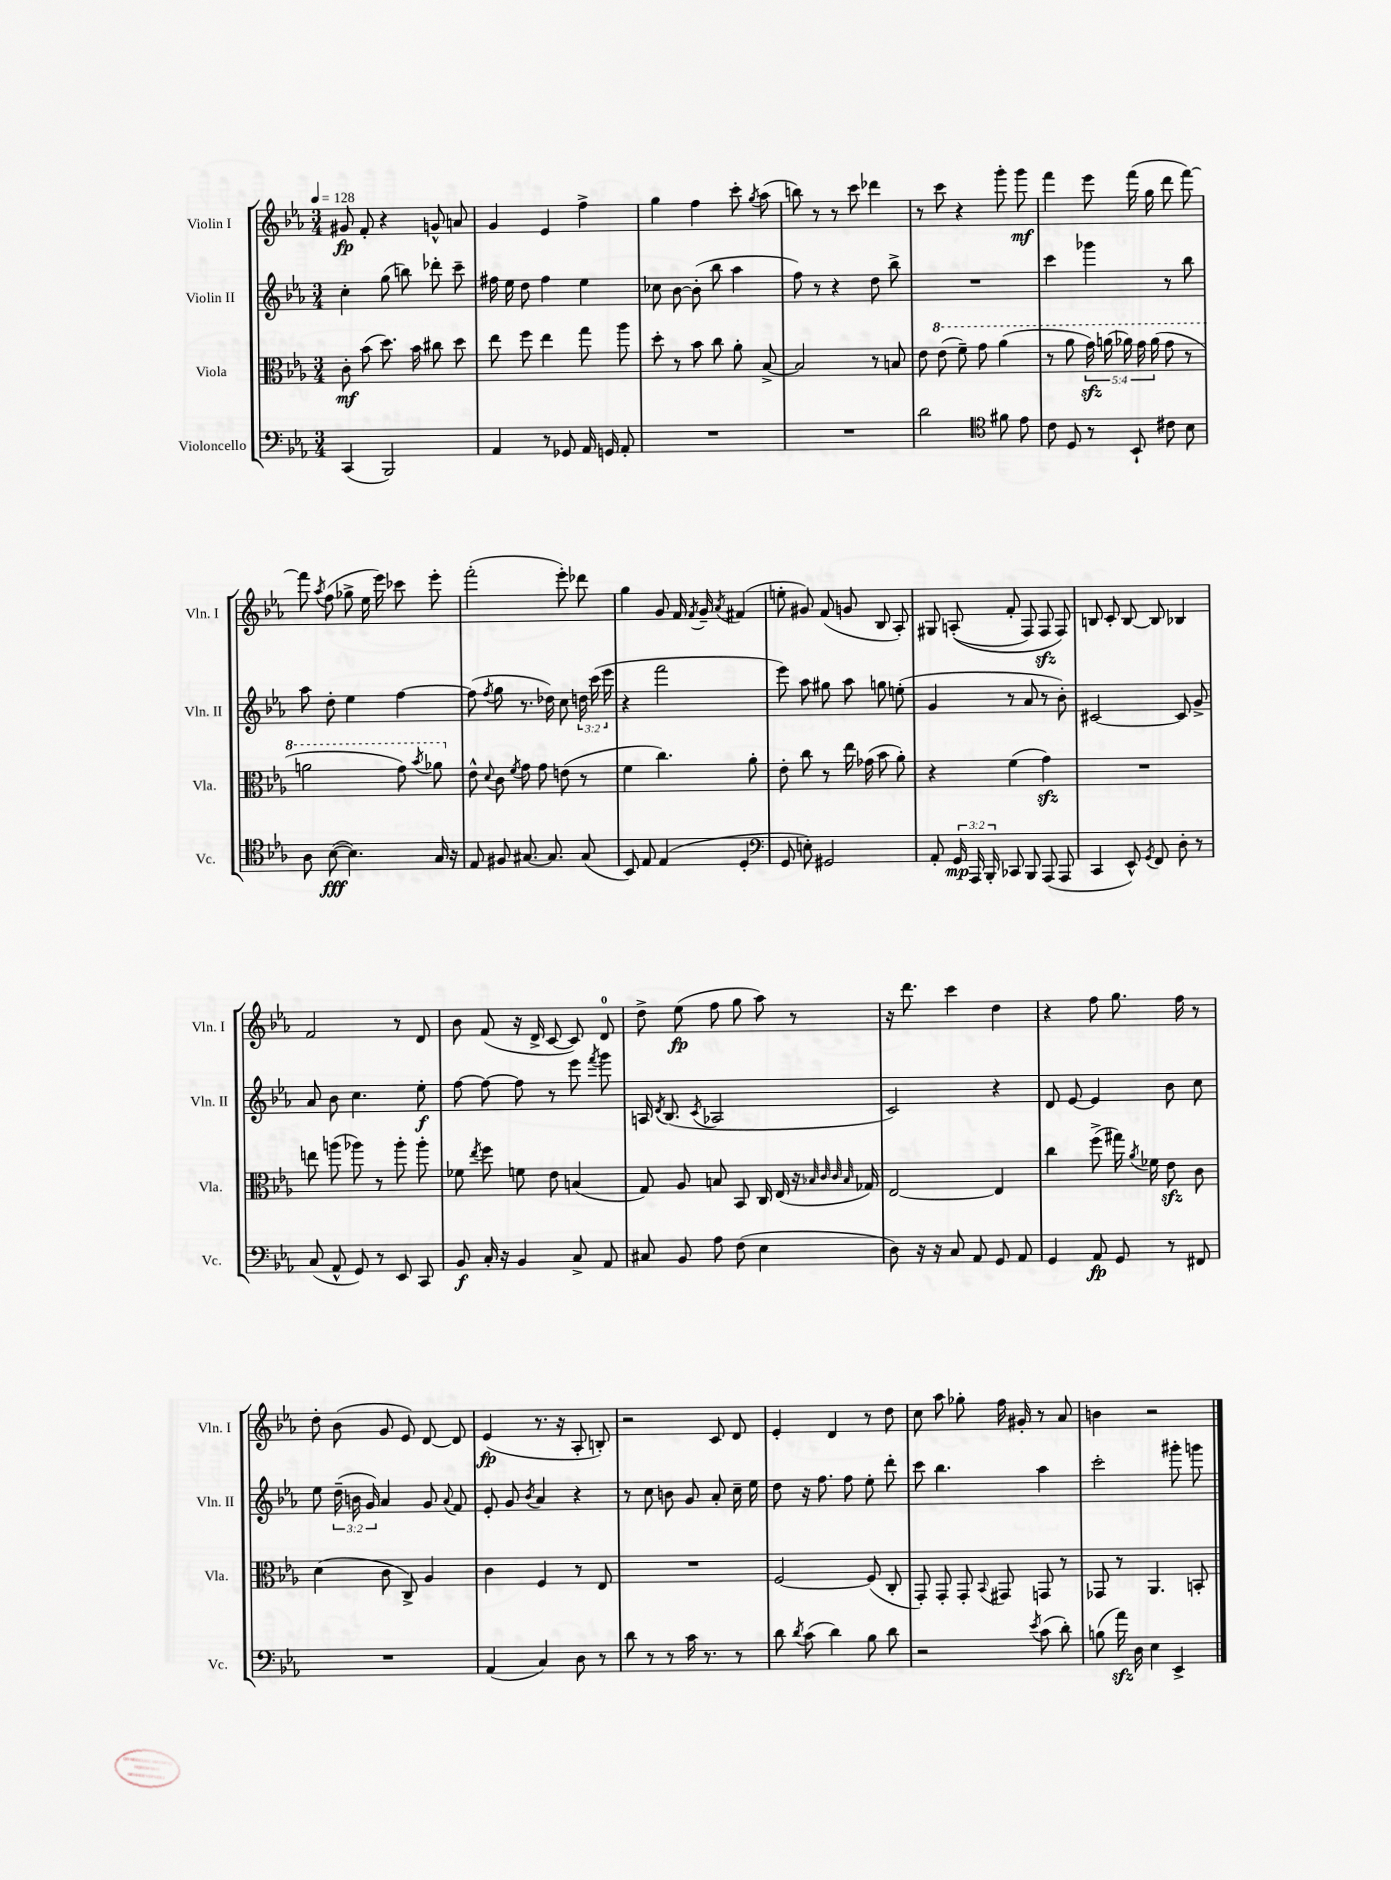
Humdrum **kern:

**kern	**kern	**kern	**kern
*staff4	*staff3	*staff2	*staff1
*clefF4	*clefC3	*clefG2	*clefG2
*k[b-e-a-]	*k[b-e-a-]	*k[b-e-a-]	*k[b-e-a-]
*M3/4	*M3/4	*M3/4	*M3/4
*MM128	*MM128	*MM128	*MM128
(4CC	8c'	4cc'	8g#
.	(8b-	.	8f'
2BBB-)	8.dd)	(8gg	4r
.	.	8bb)	.
.	16b-	.	.
.	8cc#	8ddd-'	8g^^
.	8dd	8ccc~	8a
=	=	=	=
4AA-	8ee-	16ff#	4g
.	.	16ee-	.
.	8ff	8dd	.
8r	4ee-	4ff#	4e-
8GG-	.	.	.
16AA-	8gg	4ee-	4ff^
16GG	.	.	.
8AA-'	8aa-	.	.
=	=	=	=
2.r	8dd'	8cc-	4gg
.	8r	[8b-	.
.	8b-	(8b-']	4ff
.	8cc	8bb-	.
.	8a-'	4aa-	8ccc'
.	.	.	8qgg
.	[8B-^	.	(8aa-
=	=	=	=
2.r	2B-]	8ff)	8bb)
.	.	8r	8r
.	.	4r	8r
.	.	.	8ccc
.	8r	8dd	4ddd-
.	8B	8bb-^	.
=	=	=	=
2d	8e-	2.r	8r
.	(8ee-	.	8ccc
.	8ff~)	.	4r
.	8gg	.	.
*clefC4	*	*	*
8f#	(4aa-	.	8ggg'
8e-	.	.	8ggg
=	=	=	=
8c	8r	4ccc	4fff
8D	8aa-	.	.
8r	20gg)	4ggg-	8eee-
.	(20aa	.	.
.	20aa-)	.	.
8BB-`	.	.	(16fff
.	20gg	.	.
.	.	.	16gg
.	(20aa-	.	.
8c#	8gg	8r	8ddd
8B-	8r	8bb-	[8fff)
=	=	=	=
8A-	2aa	8aa-	8fff]
.	.	.	8qaa-
([8B-	.	8dd'	(8ff
4.B-])	.	4ee-	8gg-^
.	.	.	16ee-
.	.	.	16eee-)
.	8gg)	[4ff	8ccc-
.	8qbb-	.	.
16G	8aa-	.	8eee-'
16r	.	.	.
=	=	=	=
8E-	8e-^^	(8ff]	(2fff'
.	8qqd	8qff	.
8F#	8c	8gg	.
.	8qf	.	.
[8.G#	8g	8.r	.
.	8g	.	.
8.G#]	.	16dd-)	.
.	(8e	8cc	8eee-')
(8G#	8r	24dd	8ddd-
.	.	(24ccc	.
.	.	24eee-	.
=	=	=	=
8BB-)	4f	4r	4gg
8E-	.	.	.
(4E-	4.cc)	2fff	8g
.	.	.	16f
.	.	.	8qf
.	.	.	16g~
.	.	.	8qa-
4D'	.	.	(4f#
.	8a-'	.	.
=	=	=	=
*clefF4	*	*	*
8GG	8e-'	8eee-)	8ee'
8E')	8cc	8aa-	8g#)
2GG#	8r	8gg#	(8f
.	16ee-	8aa-	8g
.	(16g-	.	.
.	8b-	8gg	8B-
.	8a-')	(8ee'	8A-')
=	=	=	=
8AA-'	4r	4g	8G#
24GG	.	.	&((8A'
24AAA-	.	.	.
24BBB-'	.	.	.
8CC-	(4f	8r	8f'
8BBB-	.	8a-	8F)
(8AAA-	4g)	8r	8F
8AAA-	.	8b-')	8F&)
=	=	=	=
4CC	2.r	[2c#	8B
.	.	.	8c'
8EE-^^)	.	.	[8B
8qGG	.	.	.
8FF	.	.	8B]
8D'	.	8c#]	4B-
8r	.	8g^	.
=	=	=	=
(8C	8ee	8a-	2f
8AA-^^	(8aa	8b-	.
8GG)	8aa-)	4.cc	.
8r	8r	.	.
8EE-	8aa-'	.	8r
8CC	8aa-'	8ee-'	8d
=	=	=	=
8BB-	8f-	[8ff	8b-
.	8qee-	.	.
16C'	8ff	8ff_	(8f
16r	.	.	.
4BB-	8f	8ff]	16r
.	.	.	16d^
.	8e-	8r	[8c
8C^	(4B	8eee-	8c])
.	.	8qfff	.
8AA-	.	8ggg	8d
=	=	=	=
8C#	8G)	16A	8dd^
.	.	8qd	.
.	.	(8.B-	.
8BB-	8A-	.	(8ee-
.	.	8qc	.
8A-	8B	2A-	8ff
(8F	8BB-	.	8gg
4E-	16C	.	8aa-)
.	(16E-	.	.
.	16r	.	8r
.	32qqB-	.	.
.	32qqc	.	.
.	32qqc	.	.
.	32qqB-	.	.
.	16G-)	.	.
=	=	=	=
8D)	[2E-	2c)	16r
.	.	.	8.ddd
16r	.	.	.
16r	.	.	.
8C	.	.	4ccc
8AA-	.	.	.
8GG	4E-]	4r	4dd
8AA-	.	.	.
=	=	=	=
4GG	4cc	8d	4r
.	.	[8e-	.
8AA-	(8ff^	4e-]	8ff
8GG	16gg#)	.	8.gg
.	8qa-	.	.
.	16f-	.	.
8r	8e-	8b-	.
.	.	.	16ff
8FF#	8c	8cc	8r
=	=	=	=
2.r	(4d	8ee-	8dd'
.	.	(24dd~	(8b-
.	.	24b	.
.	.	24g)	.
.	8c	4a-	8g
.	8C^)	.	8e-)
.	4A-	8g	[8d
.	.	8qqa-	.
.	.	8f	8d]
=	=	=	=
(4AA-	4c	8e-'	(4e-
.	.	8g	.
.	.	8qb-	.
4C)	4F	4a-	8.r
.	.	.	16r
8D	8r	4r	8A-'
8r	8E-	.	8B')
=	=	=	=
8d	2.r	8r	2r
8r	.	8cc	.
8r	.	8b	.
16c	.	8g	.
8.r	.	.	.
.	.	8a-'	8c
8r	.	16cc~	8d
.	.	16ee-	.
=	=	=	=
8d	[2F	8dd	4e-'
8qd	.	.	.
(8c	.	16r	.
.	.	8.ff	.
4d)	.	.	4d
.	.	8ff	.
8B-	(8F]	8ee-'	8r
8d	8C'	8ddd'	8dd
=	=	=	=
2r	8GG')	8ccc	8cc
.	8GG'	4.bb-	8aa-
.	8GG'	.	8gg-'
.	8qqBB-	.	.
.	8GG#	.	16ff
.	.	.	16g#'
8qe-	.	.	.
(8c	8GG	4aa-	8r
8d')	8r	.	8a-
=	=	=	=
(8B	8GG-	2ccc'	4b
16a-)	8r	.	.
16D	.	.	.
4E-	4.AA-	.	2r
4EE-^	.	8ggg#'	.
.	8BB'	8ggg	.
==	==	==	==
*-	*-	*-	*-
